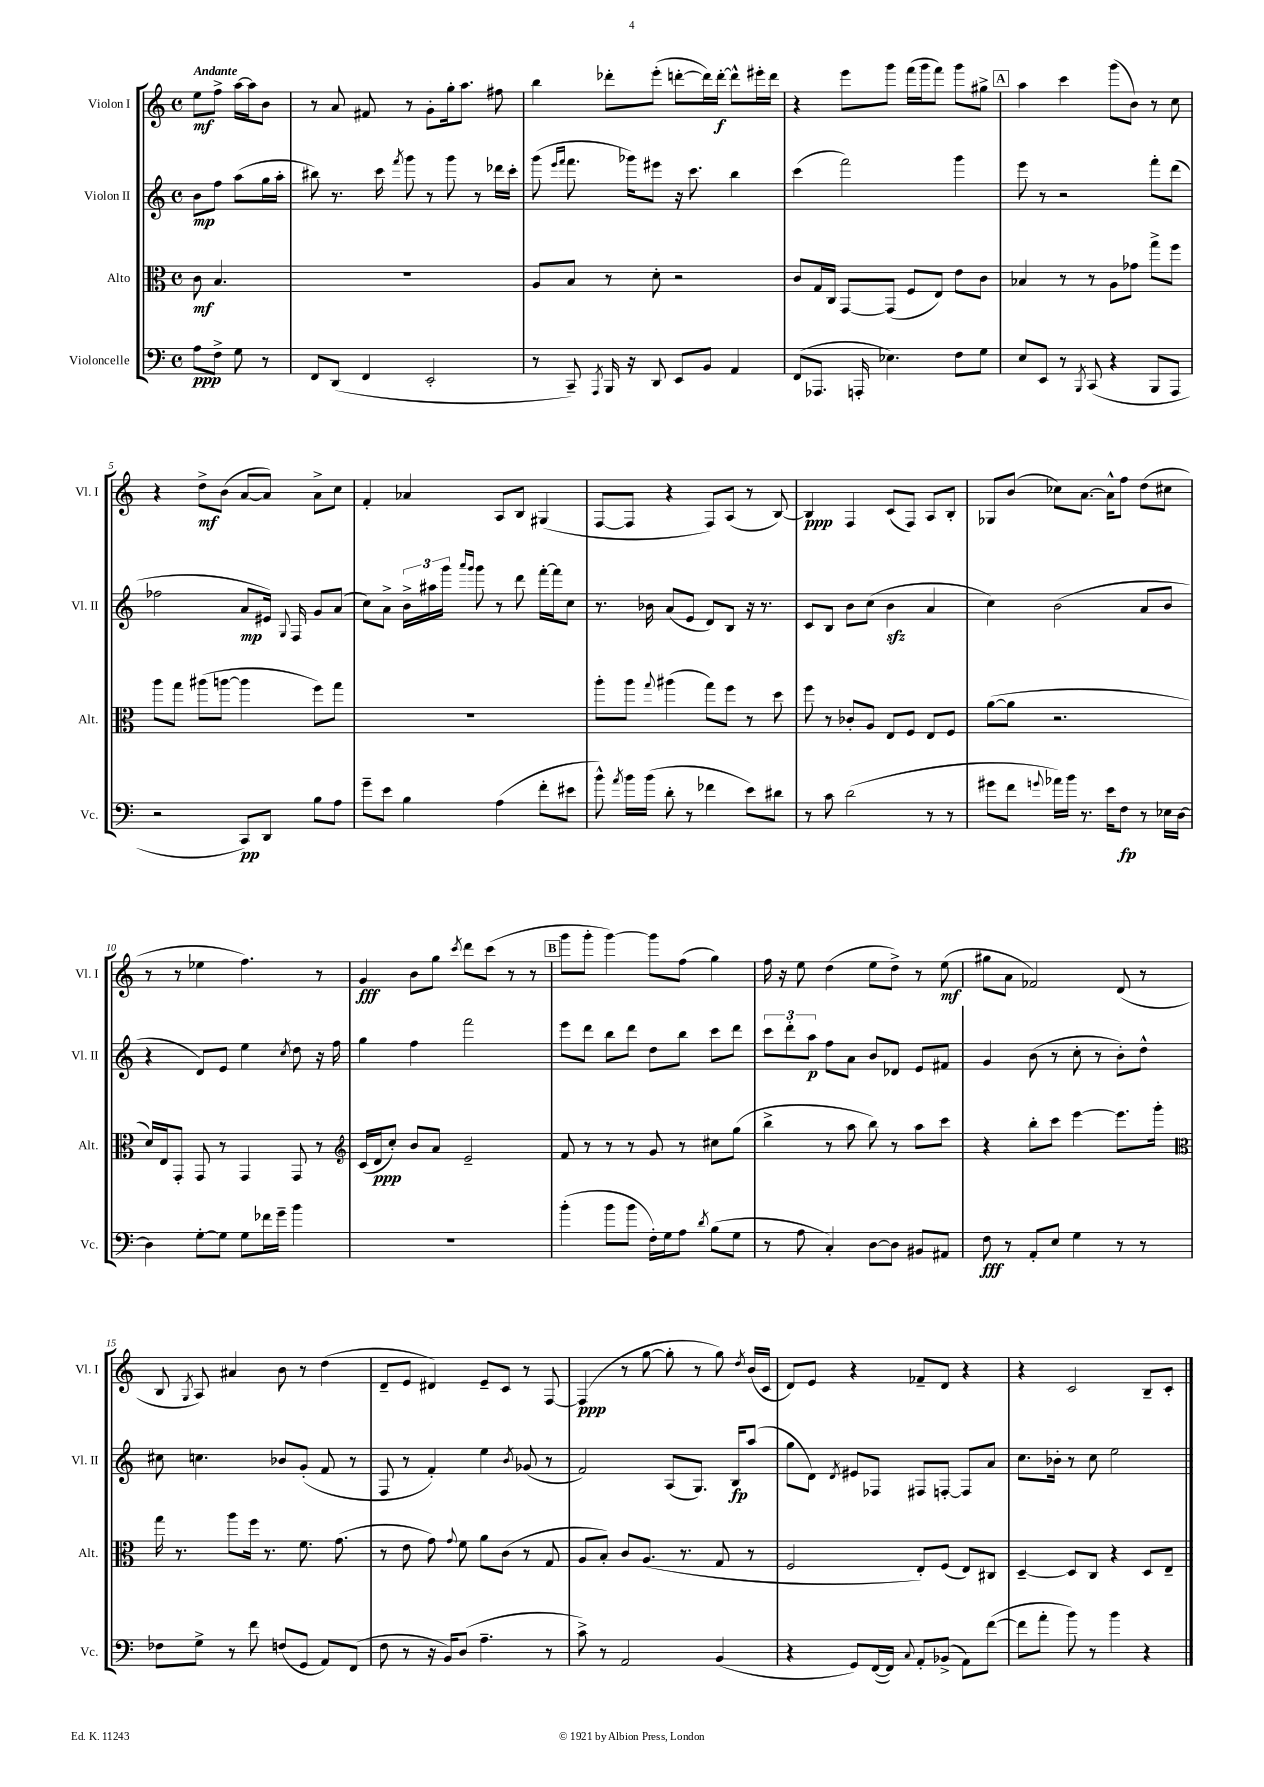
<<
\new StaffGroup <<
\new Staff = "s0" \with { instrumentName = "Violon I" shortInstrumentName = "Vl. I" } {
    \clef treble \key c \major \defaultTimeSignature \time 4/4 \partial 2 \tempo "Andante"
    \autoBeamOff e''8[\mf f''8]-> a''16[~ a''16 b'8] |
    r8 a'8 fis'8 r8 g'8[-. g''16-. a''8.] fis''8 |
    b''4 des'''8[-. e'''8]-.( d'''8[~-. d'''16) d'''16]~-.\f d'''8[-^ eis'''16-. d'''16] |
    r4 e'''8[ g'''8] f'''16[( g'''16 f'''8]) g'''8[ gis''8]-> |
    \mark \markup { \box "A" } a''4 c'''4 g'''8[( b'8]) r8 c''8 |
    r4 d''8[->\mf b'8]( a'8[~ a'8]) a'8[-> c''8] |
    f'4-. aes'4 a8[ b8] gis4( |
    f8[~ f8] r4 f8[) a8]( r8 b8~) |
    b4\ppp f4 c'8[( f8]) a8[ b8]-. |
    ges8[ b'8]( ces''8[) a'8.]~ a'16[-^ f''8] d''8[( cis''8] |
    r8 r8 ees''4 f''4.) r8 |
    g'4\fff b'8[ g''8] \acciaccatura { c'''8 } d'''8[ c'''8]( r8 r8 |
    \mark \markup { \box "B" } g'''8[ g'''8]-. g'''4~) g'''8[ f''8]( g''4) |
    f''16 r16 e''8 d''4( e''8[ d''8]->) r8 e''8\mf( |
    gis''8[ a'8] fes'2) d'8( r8 |
    b8 \acciaccatura { g8 } a8) ais'4 b'8 r8 d''4( |
    d'8[-- e'8] dis'4) e'8[-- c'8] r8 f8~ |
    f4\ppp( r8 g''8~ g''8-. r8 g''8) \acciaccatura { d''8 } b'16[( c'16] |
    d'8[) e'8] r4 fes'8[-- d'8] r4 |
    r4 c'2 b8[-- c'8]-. \bar "|." |
}
\new Staff = "s1" \with { instrumentName = "Violon II" shortInstrumentName = "Vl. II" } {
    \clef treble \key c \major \defaultTimeSignature \time 4/4 \partial 2
    \autoBeamOff b'8[\mp f''8] a''8[( g''16 a''16]-. |
    bis''8) r8. c'''16 \acciaccatura { f'''8 } g'''8 r8 g'''8 r8 des'''16[ c'''16]-. |
    g'''8( \grace { e'''16[ f'''16] } f'''8. ges'''16[) eis'''8] r16 c'''8. b''4 |
    c'''4( f'''2) g'''4 |
    \mark \markup { \box "A" } e'''8 r8 r2 f'''8[-. d'''8]( |
    fes''2 a'8[\mp eis'16]) \appoggiatura { g8 } f16 g'8[ a'8]( |
    c''8[) a'8]-> \tuplet 3/2 { b'16[-> ais''16 g'''16] } \grace { a'''16[ g'''16] } g'''8 r8 d'''8 f'''16[~-. f'''16 c''8] |
    r8. bes'16 a'8[( e'8] d'8[) b8] r16 r8. |
    c'8[ b8] b'8[ c''8]( b'4\sfz a'4 |
    c''4) b'2( a'8[ b'8] |
    r4 d'8[) e'8] e''4 \acciaccatura { c''8 } d''8 r16 f''16 |
    g''4 f''4 f'''2 |
    \mark \markup { \box "B" } e'''8[ d'''8] b''8[ d'''8] d''8[ b''8] c'''8[ d'''8] |
    \tuplet 3/2 { c'''8[ d'''8-. a''8]\p } f''8[ a'8] b'8[ des'8] e'8[ fis'8] |
    g'4 b'8( r8 c''8-. r8 b'8[-.) d''8]-^ |
    cis''8 c''4. bes'8[ g'8]-.( f'8 r8 |
    f8 r8 f'4-.) e''4 \acciaccatura { b'8 } ges'8( r8 |
    f'2) a8[( g8.]) b16[\fp a''8]( |
    g''8[ d'8]) \acciaccatura { d'8 } eis'8[ fes8] fis8[ f8]~-. f8[ a'8] |
    c''8.[ bes'16]-. r8 c''8 e''2 \bar "|." |
}
\new Staff = "s2" \with { instrumentName = "Alto" shortInstrumentName = "Alt." } {
    \clef alto \key c \major \defaultTimeSignature \time 4/4 \partial 2
    \autoBeamOff c'8\mf b4. |
    R1 |
    a8[ b8] r8 d'8-. r2 |
    c'8[ g16 c16] g,8[~ g,8]( f8[ e8]) e'8[ c'8] |
    \mark \markup { \box "A" } bes4 r8 r8 a8[ ges'8] g''8[-> f''8] |
    a''8[ g''8] ais''8[( a''8]~ a''4 f''8[) g''8] |
    R1 |
    a''8[-. a''8] \appoggiatura { g''8 } ais''4( g''8[) f''8] r8 d''8 |
    f''8 r8 ces'8[-. a8] e8[ f8] e8[ f8] |
    a'8[~( a'8] r2. |
    d'16[) e16 g,8]-. g,8 r8 g,4 g,8 r8 |
    \clef treble c'16[( d'16\ppp c''8]-.) b'8[ a'8] e'2-- |
    \mark \markup { \box "B" } f'8 r8 r8 r8 g'8 r8 cis''8[ g''8]( |
    b''4-> r8 a''8 b''8) r8 a''8[ c'''8] |
    r4 b''8[-. c'''8] e'''4~ e'''8.[ g'''16]-. |
    \clef alto g''16 r8. a''8[ f''16] r8. f'8. g'8.( |
    r8 e'8 g'8) \appoggiatura { g'8 } f'8 a'8[ c'8]( r8 g8 |
    a8[ b8]-.) c'8[ a8.]( r8. g8 r8 |
    f2 e8[-.) f8]( e8[) cis8] |
    d4~-- d8[ c8] r4 d8[ e8]-- \bar "|." |
}
\new Staff = "s3" \with { instrumentName = "Violoncelle" shortInstrumentName = "Vc." } {
    \clef bass \key c \major \defaultTimeSignature \time 4/4 \partial 2
    \autoBeamOff a8[\ppp f8]-> g8 r8 |
    f,8[ d,8]( f,4 e,2-. |
    r8 c,8--) \acciaccatura { a,,8 } b,,16 r16 d,8 e,8[ b,8] a,4 |
    f,8[( aes,,8.] a,,16-. ees4.) f8[ g8] |
    \mark \markup { \box "A" } e8[ e,8] r8 \acciaccatura { b,,8 } c,8( r4 b,,8[ a,,8] |
    r2 c,8[\pp) d,8] b8[ a8] |
    g'8[-- e'8] b4 a4( f'8[-. eis'8] |
    b'8-^) \acciaccatura { a'8 } b'16[ b'16]( d'8-. r8 fes'4 e'8[) dis'8] |
    r8 c'8 d'2( r8 r8 |
    gis'8[ f'8] \appoggiatura { g'8 } aes'16[) b'16] r8. e'16[ f8]\fp r8 ees16[ d16]~ |
    d4 g8[~-. g8] g8[ fes'16 g'16]-- b'4 |
    R1 |
    \mark \markup { \box "B" } b'4-.( b'8[ b'8] f16[-.) g16 a8] \acciaccatura { d'8 } b8[( g8] |
    r8 a8 c4-.) d8[~ d8] bis,8[ ais,8] |
    f8\fff r8 a,8[-. e8] g4 r8 r8 |
    fes8[ g8]-> r8 f'8 f8[( g,8] a,8[) f,8]( |
    f8 r8 r16 b,16[) d8]( a4.-- r8 |
    c'8->) r8 a,2 b,4( |
    r4 g,8[) f,16~( f,16]) \appoggiatura { c8 } a,8[-. bes,8]->( a,8[) f'8]~( |
    f'8[ a'8]-. b'8) r8 b'4 r4 \bar "|." |
}
>>
>>
